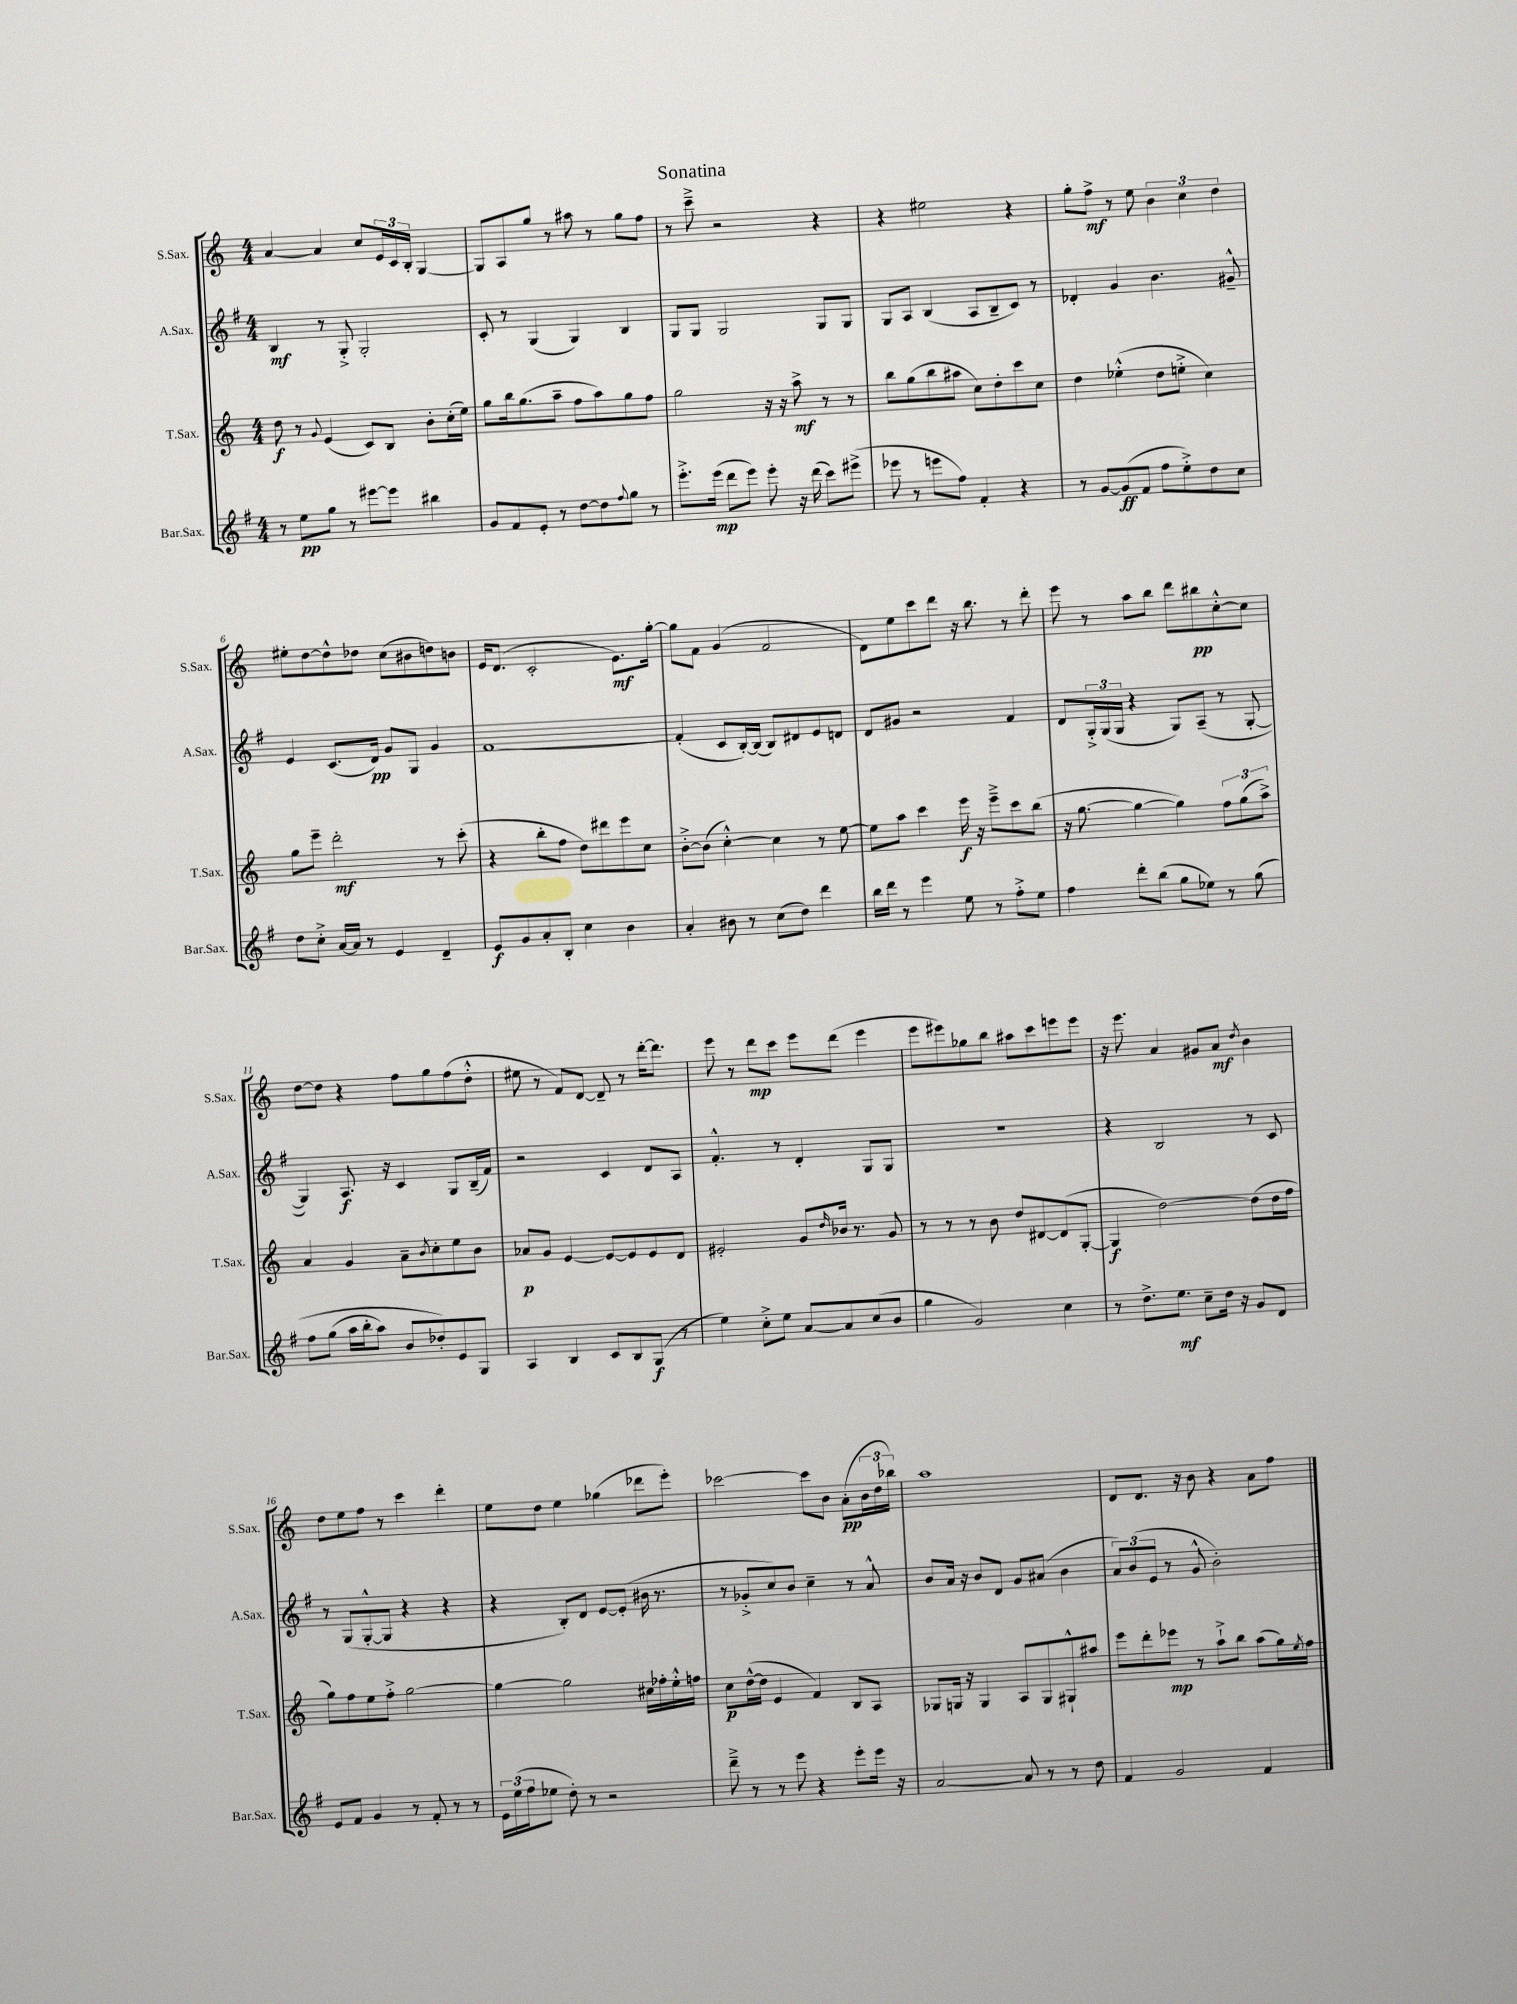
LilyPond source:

\header { title = "Sonatina" }
<<
\new StaffGroup <<
\new Staff = "s0" \with { instrumentName = "S.Sax." shortInstrumentName = "S.Sax." } {
    \clef treble \key c \major \numericTimeSignature \time 4/4
    a'4~ a'4 c''8 \tuplet 3/2 { e'16 c'16 b16-. } g4~ |
    g8 a8 g''8 r8 ais''8 r8 g''8 f''8 |
    r8 c'''8---> r2 r4 |
    r4 eis''2 r4 |
    g''8-. f''8->\mf r8 e''8 \tuplet 3/2 { b'4 c''4 d''4 } |
    eis''8-. d''8~ d''8-^ des''8 c''8( bis'8 d''8) b'8 |
    e'16 d'8.( c'2-. e'8.\mf) g''16~-. |
    g''8 f'8 g'4( f'2 |
    d'8) e''8 c'''8 d'''8 r16 b''8. r8 d'''8-. |
    e'''8 r8 a''8 b''8 d'''8 bis''8\pp c''8~-.-^ c''8 |
    d''8~ d''8 r4 f''8 g''8 f''8( d''8-.-^ |
    eis''8 r8 f'8) d'8~ d'8-- r8 d'''16~-. d'''8. |
    e'''8 r8 d'''8\mp c'''8 e'''8 d'''8( e'''4 |
    e'''8 eis'''8) ges''8 b''8 ais''8 c'''8 e'''8 e'''8 |
    r16 e'''8. a'4 gis'8 a'8\mf \acciaccatura { d''8 } b'4 |
    d''8 e''8 f''8 r8 c'''4 d'''4-. |
    e''8 d''8 e''4 ges''4( des'''8 e'''8-.) |
    ces'''2~ ces'''8 b'8 a'8-.\pp( \tuplet 3/2 { b'16 d''16 bes''16) } |
    a''1 |
    d'8 d'8. r16 b'8 r4 a'8 f''8 \bar "|." |
}
\new Staff = "s1" \with { instrumentName = "A.Sax." shortInstrumentName = "A.Sax." } {
    \clef treble \key g \major \numericTimeSignature \time 4/4
    b4\mf r8 g8-.-> g2-. |
    c'8-. r8 g4( g4) b4 |
    g8 g8 g2 g8 g8 |
    g8 a8 b4( a8 b8-- c'8) r8 |
    des'4-. g'4 b'4. gis'8---^ |
    e'4 c'8.( d'16\pp) g'8 g8 g'4 |
    fis'1~ |
    fis'4-.( c'8 b16~-.) b16( b8) dis'8 e'8 d'8 |
    d'8 gis'8 r2 fis'4 |
    d'8 \tuplet 3/2 { g16-.-> g16( g16 } r4 g8) a8--( r8 g8~-. |
    g4) a8.\f r16 c'4 g8 b16--( fis'16) |
    r2 c'4 d'8 a8 |
    fis'4.-.-^ r8 d'4-. g8 g8 |
    r1 |
    r4 b2 r8 c'8 |
    r8 g8( g8~-.-^ g8 r4 r4 |
    r4 b8-.) d'8 e'8~ e'8-.( bis'16 r8. |
    r8 ges'8-.-> c''8) b'8 c''4-- r8 a'8-^ |
    b'8 a'16 r16 b'8 d'8 g'8 ais'8( b'4 |
    \tuplet 3/2 { a'8) b'8( e'8 } r8 g'8-^ b'2-.) \bar "|." |
}
\new Staff = "s2" \with { instrumentName = "T.Sax." shortInstrumentName = "T.Sax." } {
    \clef treble \key c \major \numericTimeSignature \time 4/4
    d''8\f r8 \appoggiatura { g'8 } e'4( c'8) b8 b'8-. c''16-.( e''16) |
    g''8 b''16 g''8.( a''8-- f''8 a''8) g''8 f''8 |
    g''2 r16 r16 a''8->\mf r8 r8 |
    b''8 g''8( b''8 ais''8 c''8) d''8-. c'''8 c''8 |
    d''4 ees''4-.-^( d''8 e''8-.-> c''4) |
    g''8 e'''8-- d'''2-.\mf r8 c'''8-.( |
    r4 b''8-. f''8 d''8) dis'''8 e'''8 c''8 |
    b'8~-.-> b'8( c''4~-.-^) c''4 r8 e''8~ |
    e''8 a''8 c'''4 e'''16\f r16 e'''8---> c'''8 b''8( |
    r16 g''8.~ g''4~ g''4) \tuplet 3/2 { f''8 g''8( a''8->) } |
    a'4 g'4 a'8-- \acciaccatura { b'8 } c''8-. e''8 b'8 |
    aes'8\p g'8 e'4~ e'8~ e'8 e'8 d'8 |
    eis'2-. g'8 \grace { d''16 } bes'16 r8. g'8 |
    r8 r8 r8 b'8 d''8 dis'8~ dis'8( g8~-. |
    g4\f d''2~) d''8( d''16 f''16 |
    g''8) f''8 e''8 f''8-.-> g''2~ |
    g''4~ g''2 cis''16 fes''16-. e''16-.-^ f''16 |
    c''8\p d''16~-^( d''16 e'4 f'4) b8 a8 |
    ges8 g16 r16 g4 a8 g8 gis8-!-^ ais''8 |
    e'''8 d'''8-. ees'''8\mp r8 a''8-!-> b''8 a''8( g''16) \acciaccatura { e''8 } f''16 \bar "|." |
}
\new Staff = "s3" \with { instrumentName = "Bar.Sax." shortInstrumentName = "Bar.Sax." } {
    \clef treble \key g \major \numericTimeSignature \time 4/4
    r8 e''8\pp g''8 r8 eis'''8~ eis'''8 bis''4 |
    g'8 fis'8 e'8-. r8 d''8~ d''8 \appoggiatura { fis''8 } g''8 r8 |
    e'''8.-.-> e'''16\mp( d'''8 e'''8) e'''8-. r16 d'''16( c'''8) eis'''8->( |
    ees'''8 r8 e'''8 fis''8) fis'4-. r4 |
    r8 g'8~ g'8\ff( fis'8 fis''8 e''8-.->) d''8 c''8 |
    d''8 c''8-.-> a'16~ a'16 r8 e'4 d'4-- |
    e'8\f g'8 a'8-. b8-. c''4 b'4 |
    a'4-. bis'8 r8 c''8( d''8) d'''4 |
    b''16 d'''16 r8 e'''4 e''8 r8 fis''8-.-> e''8 |
    fis''4 d'''8-. b''8( g''8 ees''8) r8 g''8\( |
    fis''8 g''8( a''16 b''16-. a''8) b'8 des''8-.\) e'8 g8 |
    a4 b4 c'8 b8 g8\f( r8 |
    e''4) c''8-.-> e''8 a'8~ a'8 c''8( b'8 |
    g''4 g'2) c''4 |
    r8 d''8.-> e''8.\mf c''8-- d''16 r16 g'8 d'8 |
    e'8 fis'8 g'4 r8 fis'8-. r8 r8 |
    \tuplet 3/2 { e'16 e''16( fis''16 } ees''8 d''8-.) r8 r2 |
    d'''8---> r8 r8 e'''8 r4 e'''8-. e'''16 r16 |
    a'2~ a'8 r8 r8 d''8 |
    fis'4 g'2 fis'4 \bar "|." |
}
>>
>>
